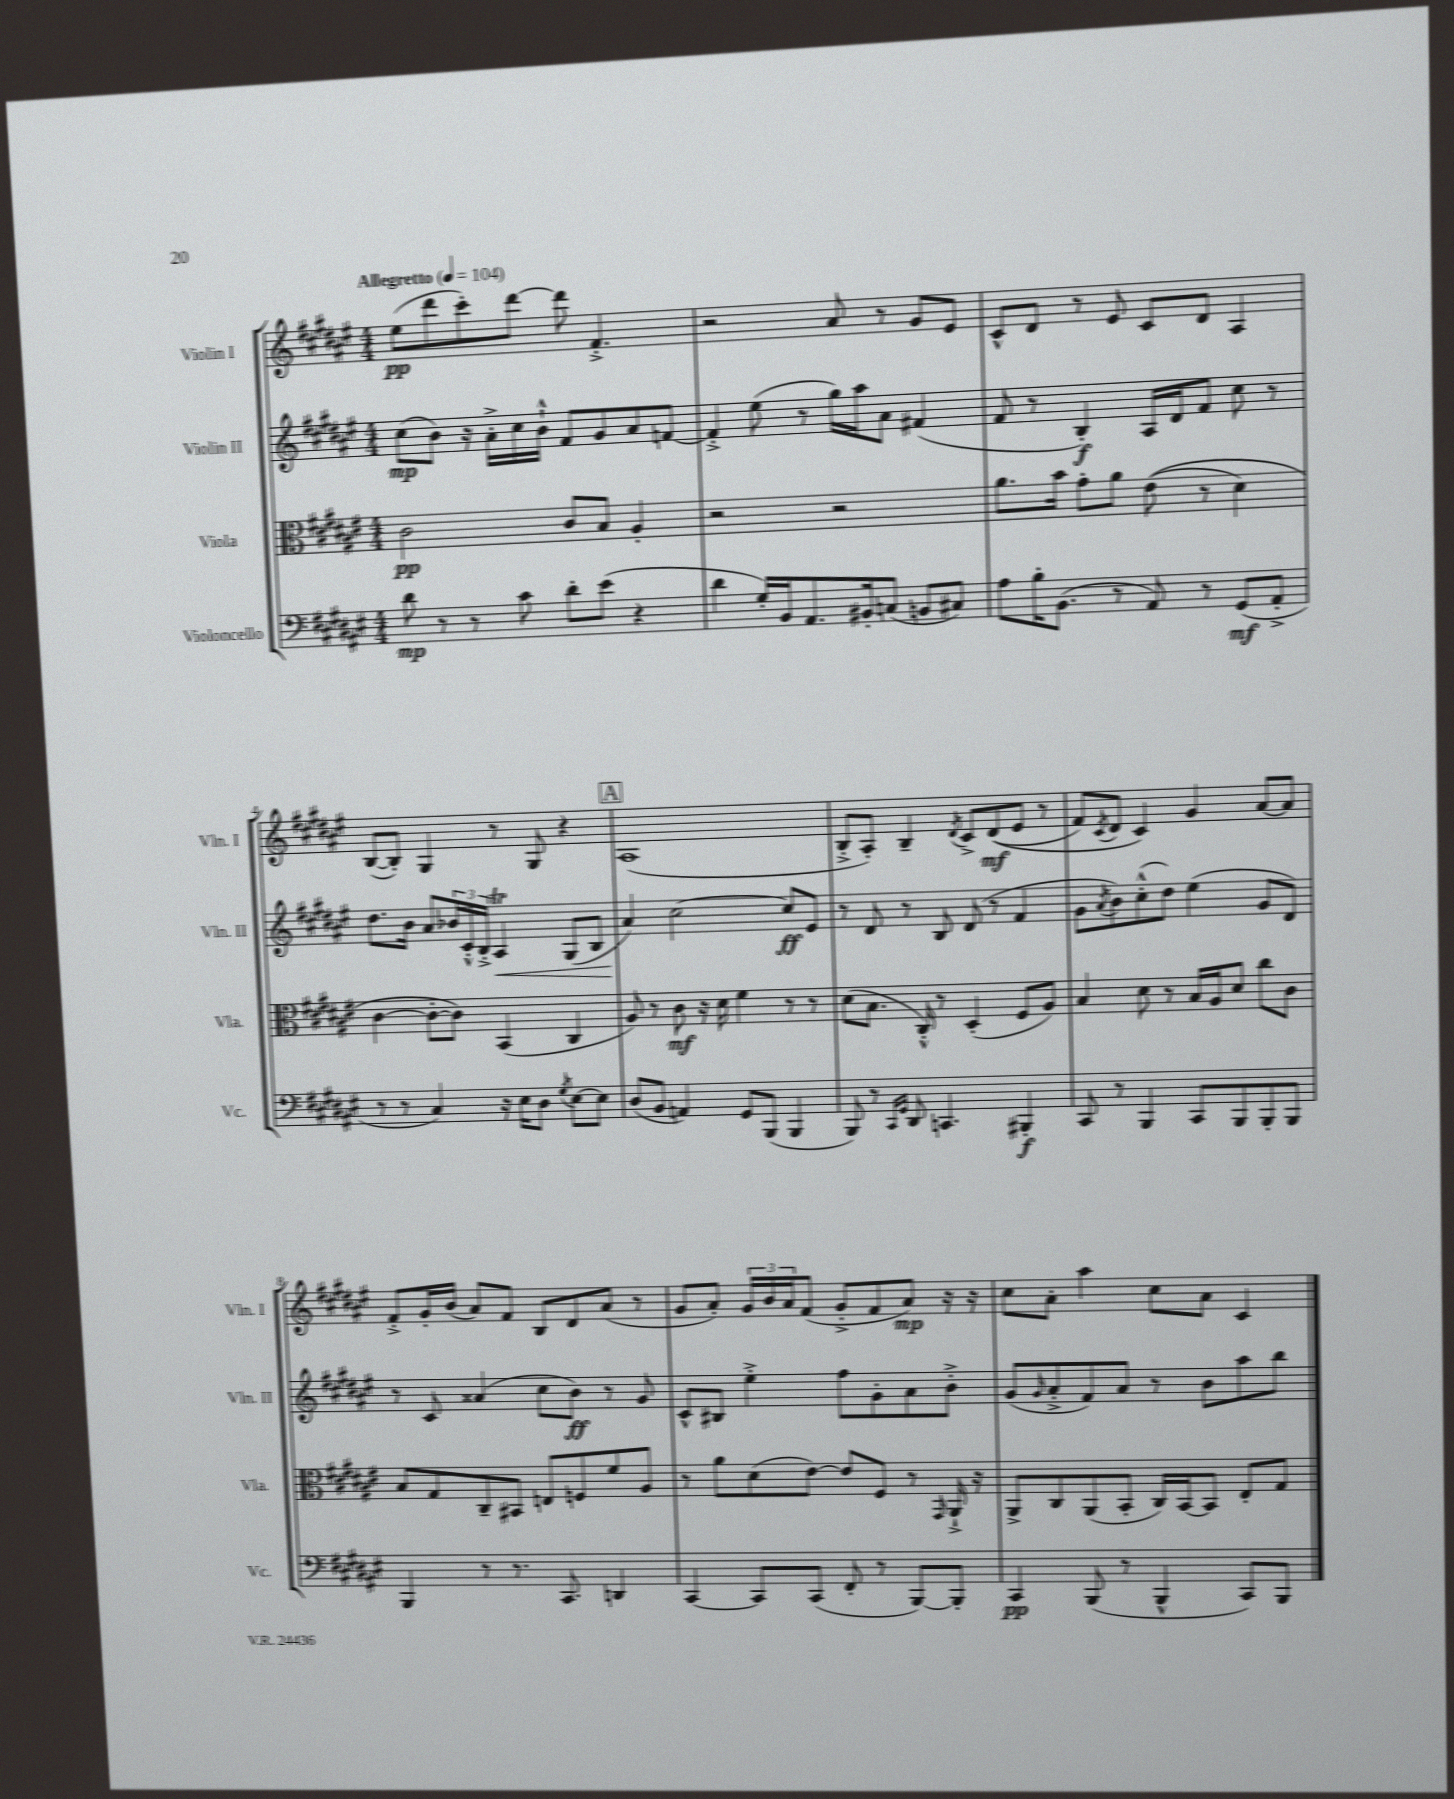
<<
\new StaffGroup <<
\new Staff = "s0" \with { instrumentName = "Violin I" shortInstrumentName = "Vln. I" } {
    \clef treble \key fis \major \numericTimeSignature \time 4/4 \tempo "Allegretto" 4 = 104
    eis''8\pp( dis'''8 cis'''8-.) dis'''8~ dis'''8 fis'4.-.-> |
    r2 ais'8 r8 gis'8 eis'8 |
    cis'8-^ dis'8 r8 eis'8 cis'8 dis'8 ais4 |
    b8~( b8-.) gis4 r8 gis8 r4 |
    \mark \markup { \box "A" } ais1( |
    b8-.-> ais8-.) b4-- \acciaccatura { dis'8 } cis'8-> dis'8\mf(\( eis'8 r8 |
    fis'8) \acciaccatura { cis'8 } dis'8 cis'4\) gis'4 ais'8~ ais'8 |
    fis'8-.-> gis'16-. b'16( ais'8) fis'8 b8 dis'8 ais'8( r8 |
    gis'8 ais'8-.) \tuplet 3/2 { gis'16 b'16 ais'16 } fis'8( gis'8-.-> fis'8 ais'8\mp) r16 r16 |
    cis''8 ais'8-. ais''4 cis''8 ais'8 cis'4 \bar "|." |
}
\new Staff = "s1" \with { instrumentName = "Violin II" shortInstrumentName = "Vln. II" } {
    \clef treble \key fis \major \numericTimeSignature \time 4/4
    cis''8\mp( b'8) r16 ais'16-.-> cis''16 b'16-!-^ fis'8 gis'8 ais'8 f'8~ |
    f'4-.-> eis''8( r8 gis''16) ais''16 ais'8 fis'4( |
    fis'8 r8 b4-.\f) ais16 dis'16 fis'8 cis''8 r8 |
    dis''8. b'16 ais'8 \tuplet 3/2 { bes'16 cis'16-.-^ b16-.-> } ais4\trill\< gis8( b8 |
    \mark \markup { \box "A" } ais'4\!) cis''2~ cis''8\ff eis'8 |
    r8 dis'8 r8 b8 dis'8( r8 fis'4 |
    gis'8 \acciaccatura { ais'8 } b'8) cis''8-.-^( dis''8) eis''4( gis'8 dis'8) |
    r8 cis'8 aisis'4( cis''8 b'8\ff) r8 gis'8 |
    cis'8-^ bis8 eis''4-.-> fis''8 gis'8-. ais'8 b'8-.-> |
    gis'8( \grace { gis'16 } ais'8-.-> fis'8) ais'8 r8 b'8 ais''8 b''8 \bar "|." |
}
\new Staff = "s2" \with { instrumentName = "Viola" shortInstrumentName = "Vla." } {
    \clef alto \key fis \major \numericTimeSignature \time 4/4
    cis'2\pp cis'8 b8 ais4-. |
    r2 r2 |
    ais'8. b'16 gis'8-. ais'8 eis'8(\( r8 dis'4) |
    cis'4~ cis'8~-. cis'8\) b,4( cis4 |
    \mark \markup { \box "A" } ais8) r8 cis'8\mf r16 dis'16 fis'4 r8 r8 |
    dis'8( b8. cis16-.-^) r8 dis4-.( fis8 ais8) |
    b4 dis'8 r8 b16 ais16 dis'8 cis''8 cis'8 |
    b8 gis8 cis8-- bis,8 e8 f8 fis'8 ais8 |
    r8 ais'8 dis'8( eis'8~) eis'8 fis8 r8 \grace { gis,16 } ais,16-!-> r16 |
    ais,8-> cis8 ais,8( b,8-. cis16) b,16~ b,8 eis8-. gis8 \bar "|." |
}
\new Staff = "s3" \with { instrumentName = "Violoncello" shortInstrumentName = "Vc." } {
    \clef bass \key fis \major \numericTimeSignature \time 4/4
    dis'8\mp r8 r8 cis'8 dis'8-. eis'8( r4 |
    dis'4 gis16-.) b,16 ais,8. bis,16-. c8( b,8 cis8) |
    ais8 b16-. b,8.( r8 ais,8) r8 gis,8\mf( ais,8-.-> |
    r8 r8 cis4) r16 eis16 dis8 \acciaccatura { gis8 } eis8~ eis8 |
    \mark \markup { \box "A" } dis8( b,8 a,4) gis,8 b,,8( b,,4 |
    b,,8) r8 \grace { cis,16 gis,16 } dis,8 c,4. bis,,4-.\f |
    cis,8 r8 b,,4 cis,8 b,,8 b,,8-. b,,8 |
    b,,4 r8 r8. cis,8. d,4 |
    cis,4~ cis,8 cis,8( fis,8-. r8 b,,8~) b,,8-. |
    cis,4\pp b,,8( r8 b,,4-^ cis,8) b,,8 \bar "|." |
}
>>
>>
